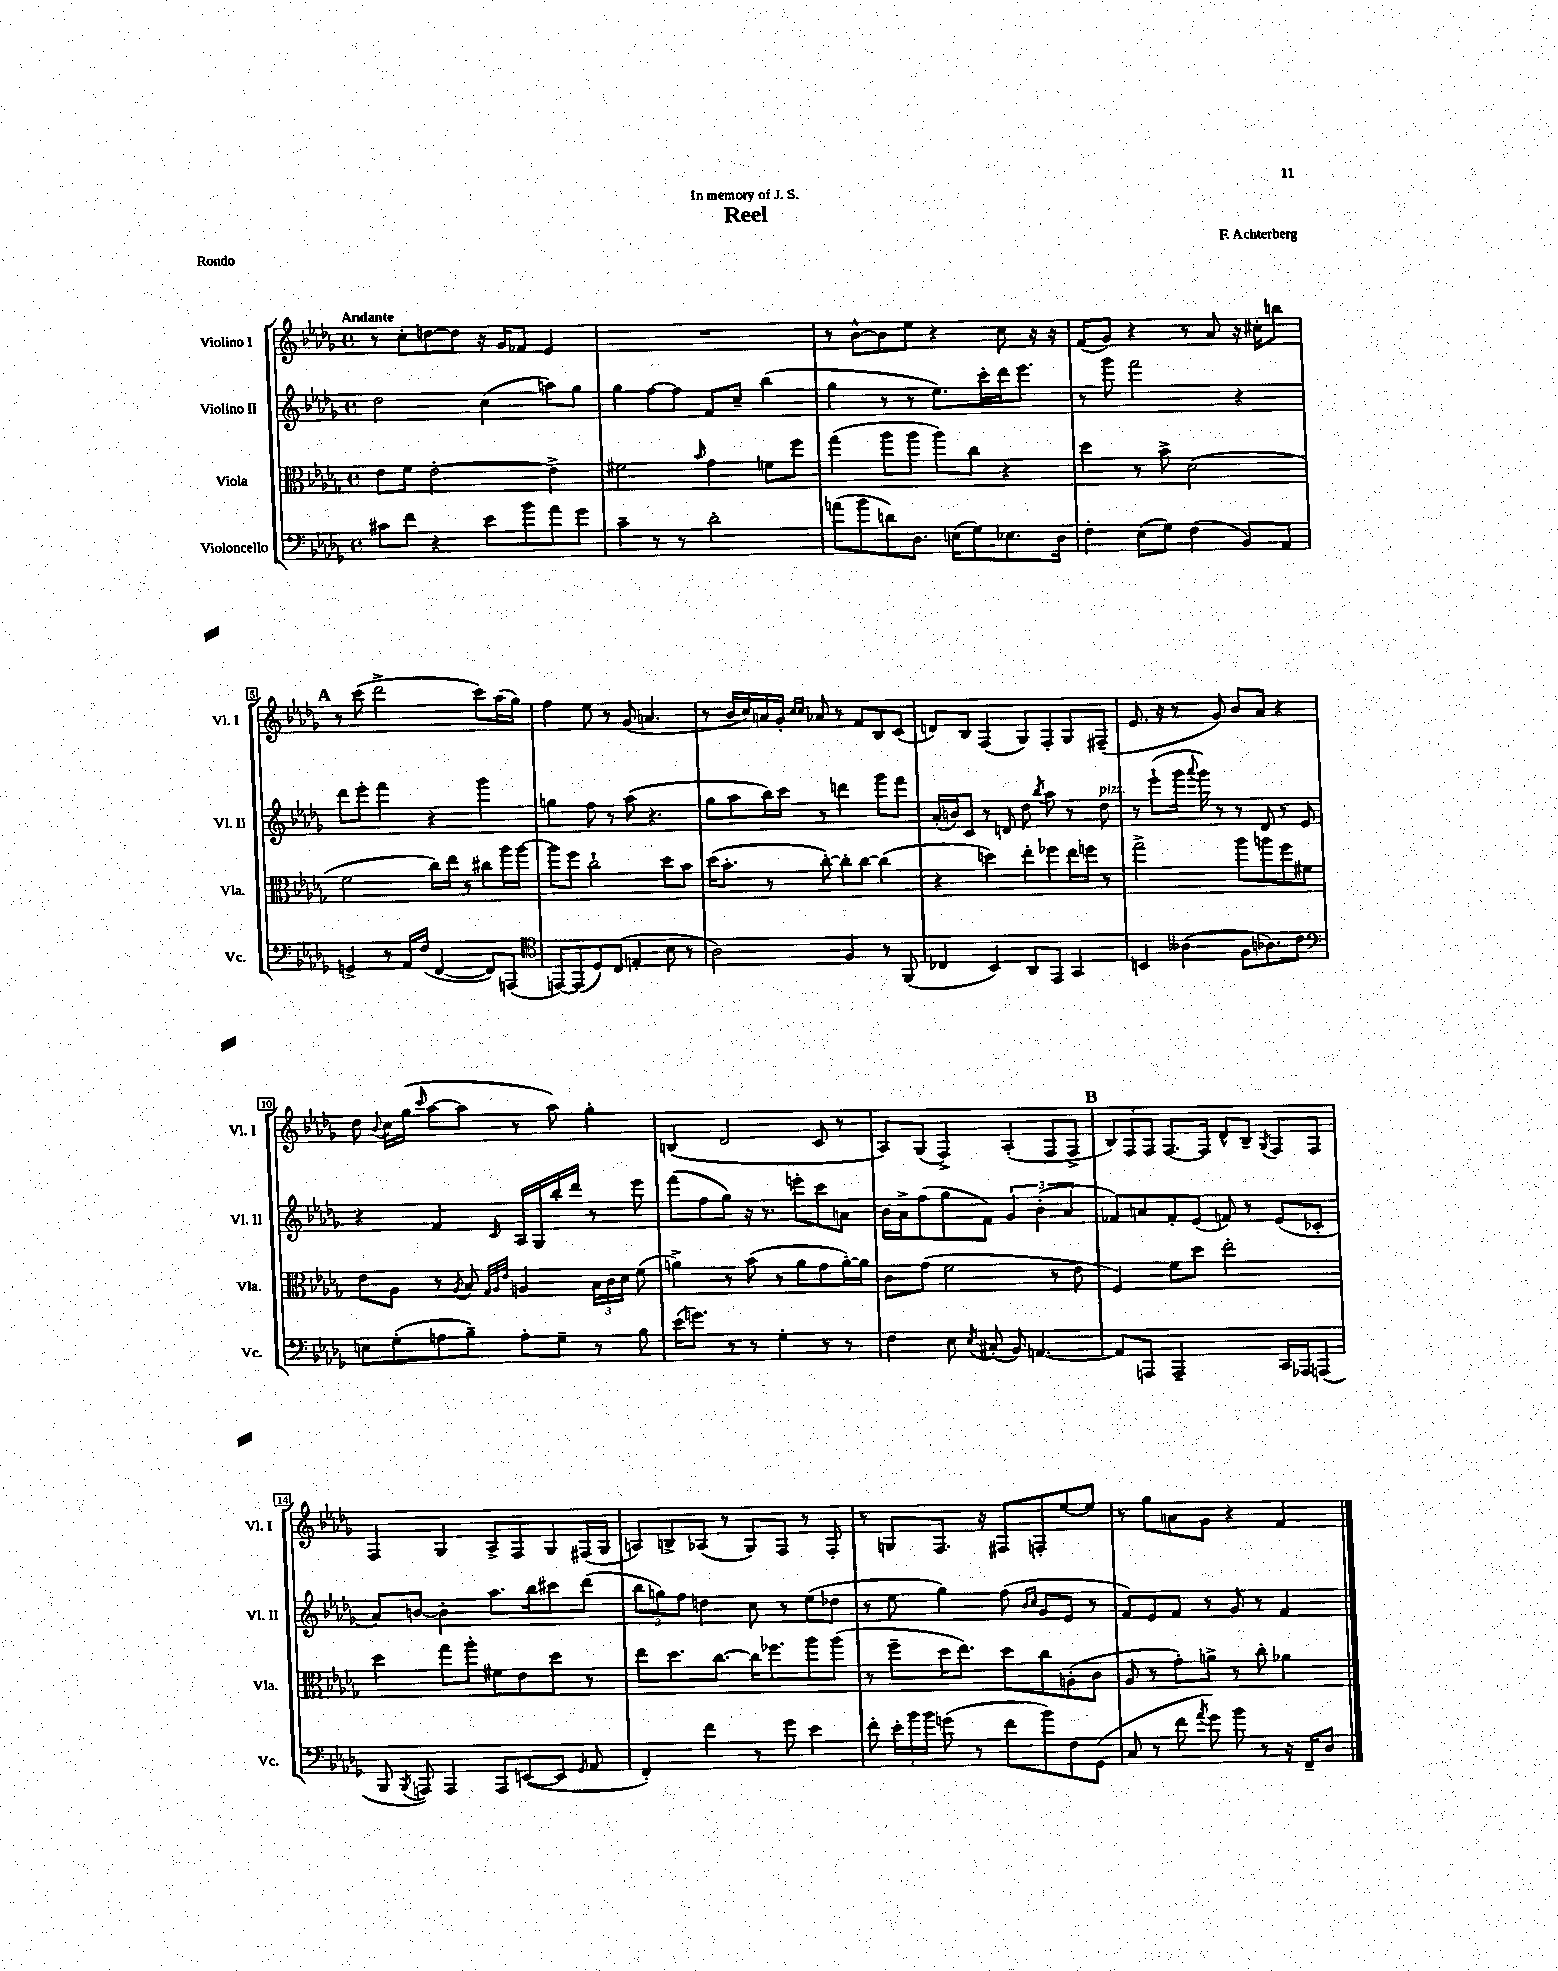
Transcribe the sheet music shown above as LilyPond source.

\header { title = "Reel" composer = "F. Achterberg" dedication = "In memory of J. S." piece = "Rondo" }
<<
\new StaffGroup <<
\new Staff = "s0" \with { instrumentName = "Violino I" shortInstrumentName = "Vl. I" } {
    \clef treble \key des \major \defaultTimeSignature \time 4/4 \tempo "Andante"
    \autoBeamOff r8 c''8[-. d''8~ d''8] r16 ges'16[ fes'8] ees'4 |
    R1 |
    r8 bes'8[~-^ bes'8 ees''8] r4 c''8 r16 r16 |
    f'8[( ges'8]) r4 r8 aes'8 r16 cis''16[-. b''8] |
    \mark \markup { \bold "A" } r8 c'''8( des'''2-> c'''8[) aes''16( ges''16]) |
    f''4 ees''8 r8 ges'8( a'4. |
    r8 bes'16[ c''16) a'16 ges'16]-. \grace { c''16[ c''16] } aes'8 r8 f'8[ bes8 c'8]( |
    d'8[) bes8] f4( ges8[) f8-. ges8 fis8]--( |
    ees'8. r16 r8 ges'8) bes'8[ aes'8] r4 |
    des''8 \appoggiatura { bes'8 } c''16[ ges''16]( \grace { c'''16 } aes''8[~ aes''8] r8 aes''8) ges''4-. |
    b4( des'2 c'8 r8 |
    aes8[) ges8]( f4->) aes4-.( f8[ f8]-> |
    \mark \markup { \bold "B" } \tuplet 3/2 { bes8[) f8 f8] } f8.[~ f16] des'8[-^ bes8]-- \acciaccatura { ges8 } f8[ f8] |
    f4 ges4 aes8[-> f8 ges8 fis16( ges16] |
    a8[) b8-> aes8]( r8 ges8[) f8] r8 f8-. |
    r8 g8[ f8.] r16 fis8[ f8-. ees''8~ ees''8] |
    r8 ges''8[ a'8 ges'8] r4 f'4 \bar "|." |
}
\new Staff = "s1" \with { instrumentName = "Violino II" shortInstrumentName = "Vl. II" } {
    \clef treble \key des \major \defaultTimeSignature \time 4/4
    \autoBeamOff des''2 c''4( a''8[) ges''8] |
    ges''4 f''8[~ f''8] f'8[ c''8]-- bes''4( |
    ges''4 r8 r8 ees''8.[) c'''16-. des'''16 ees'''8.] |
    r8 ges'''8 f'''2 r4 |
    \mark \markup { \bold "A" } des'''8[ ees'''8]-. f'''4 r4 ges'''4 |
    g''4 f''8 r8 aes''8( r4. |
    ges''8[ aes''8 bes''16) c'''16] r8 d'''4 ges'''8[ f'''8] |
    aes'16[-.( b'16) c'8] r8 d'8 des''8 \acciaccatura { bes''8 } aes''8 r8 des''8^\markup { \italic "pizz." } |
    r8 ees'''8[-!( ges'''16] \appoggiatura { aes'''8 } ges'''16) r8 r8 des'8 r8 ees'8 |
    r4 f'4 \grace { c'16 } aes16[ ges16 bes''16-. des'''16] r8 ees'''8 |
    f'''8[( f''8 ges''8]) r16 r8. e'''8[-. c'''8 a'8] |
    bes'16[ aes'16-> f''8( ges''8 f'8]) \tuplet 3/2 { ges'4 bes'4-.( aes'4 } |
    \mark \markup { \bold "B" } fes'8[) a'8 fes'8-. ees'8]( f'8) r8 ees'8[( ces'8]-. |
    aes'8[) b'8]~ b'4-. aes''8.[ bes''16 cis'''8 des'''8]( |
    \tuplet 3/2 { bes''8[ g''8) f''8] } d''4 c''8 r8 ees''8[( des''8] |
    r8 ees''8 ges''4) f''8( \grace { bes'16[ c''16] } ges'8[ ees'8] r8 |
    f'8[) ees'8 f'8] r8 ges'8 r8 f'4 \bar "|." |
}
\new Staff = "s2" \with { instrumentName = "Viola" shortInstrumentName = "Vla." } {
    \clef alto \key des \major \defaultTimeSignature \time 4/4
    \autoBeamOff ees'8[ f'8] ees'2~-. ees'4-> |
    fis'2 \grace { bes'16 } ges'4 f'8[ f''8] |
    ges''4( aes''8[ aes''8] aes''8[) c''8] r4 |
    des''4 r8 bes'8-> des'2( |
    \mark \markup { \bold "A" } f'2 c''16[) ees''16] r8 cis''8[ aes''16 aes''16]~ |
    aes''8[ f''8] c''2-! des''8[ bes'8] |
    des''16[( bes'8.]-. r8 c''8~-.) c''8[-. c''8]~ c''4( |
    r4 d''4) ees''8[-. fes''8 ees''16 f''16] r8 |
    ges''2-> aes''8[ a''8 f''8 fis'8] |
    ees'8[ aes8] r8 \acciaccatura { aes8 } bes8 \grace { ges32[ aes32 ees'32] } a4 \tuplet 3/2 { bes16[ c'16 des'16] } f'8( |
    a'4->) r8 bes'8( r8 a'8[ ges'8 a'16~-.) a'16] |
    c'8[ ges'8]( f'2 r8 ees'8 |
    \mark \markup { \bold "B" } f4) f'8[ des''8] ees''2-. |
    des''4 ges''8[ aes''8]-. fis'8[ ees'8 des''8] r8 |
    ees''8[ des''8. c''8.]~ c''16[ fes''8. aes''8 aes''8]( |
    r8 f''8[-- des''16 ees''8.]) des''8[ c''8 a8-.( c'8] |
    aes8 r8 ges'8[-.) a'8]-> r8 c''8-. aes'4 \bar "|." |
}
\new Staff = "s3" \with { instrumentName = "Violoncello" shortInstrumentName = "Vc." } {
    \clef bass \key des \major \defaultTimeSignature \time 4/4
    \autoBeamOff cis'8[ f'8] r4 ees'8[ bes'8 aes'8 ges'8] |
    c'4-- r8 r8 des'2-. |
    a'8[( bes'8 d'8) des8.] e16[( ges8) ees8. des16] |
    f4-. ees8[( ges8]) f4( bes,8[) aes,8] |
    \mark \markup { \bold "A" } g,4-> r8 aes,16[ f16]( f,4~ f,8[) a,,8]( |
    \clef tenor e,8[~) e,8( des8) c8]( e4-. bes8 r8 |
    aes2) f4 r8 f,8( |
    ces4 bes,4) aes,8[ ees,8] ges,4 |
    b,4 aeses4( f8[ aes8.) c'8.] |
    \clef bass e8[ ges8-.( a8 bes8]--) a8[-. ges8]-- r8 bes8 |
    ees'16[( g'8.]) r8 r8 ges4-. r8 r8 |
    f4 ees8 \acciaccatura { ees8 } cis8-.( bes,8) a,4.~ |
    \mark \markup { \bold "B" } a,8[ a,,8] a,,2-- c,16[ aes,,16 a,,8]( |
    bes,,8 \acciaccatura { bes,,8 } a,,8) a,,4 a,,8[ e,8~( e,8] \grace { ges,16 } aes,8 |
    f,4-.) f'4 r8 ges'8 ees'4 |
    f'8-. \tuplet 3/2 { ees'16[-. bes'16 bes'16] } g'8( r8 f'8[ bes'8) f8 ges,8]( |
    c8 r8 f'8 \acciaccatura { aes'8 } ges'8) bes'8 r8 r16 f,16[-- des8] \bar "|." |
}
>>
>>
\layout { \context { \Score \override BarNumber.stencil = #(make-stencil-boxer 0.1 0.3 ly:text-interface::print) } }
